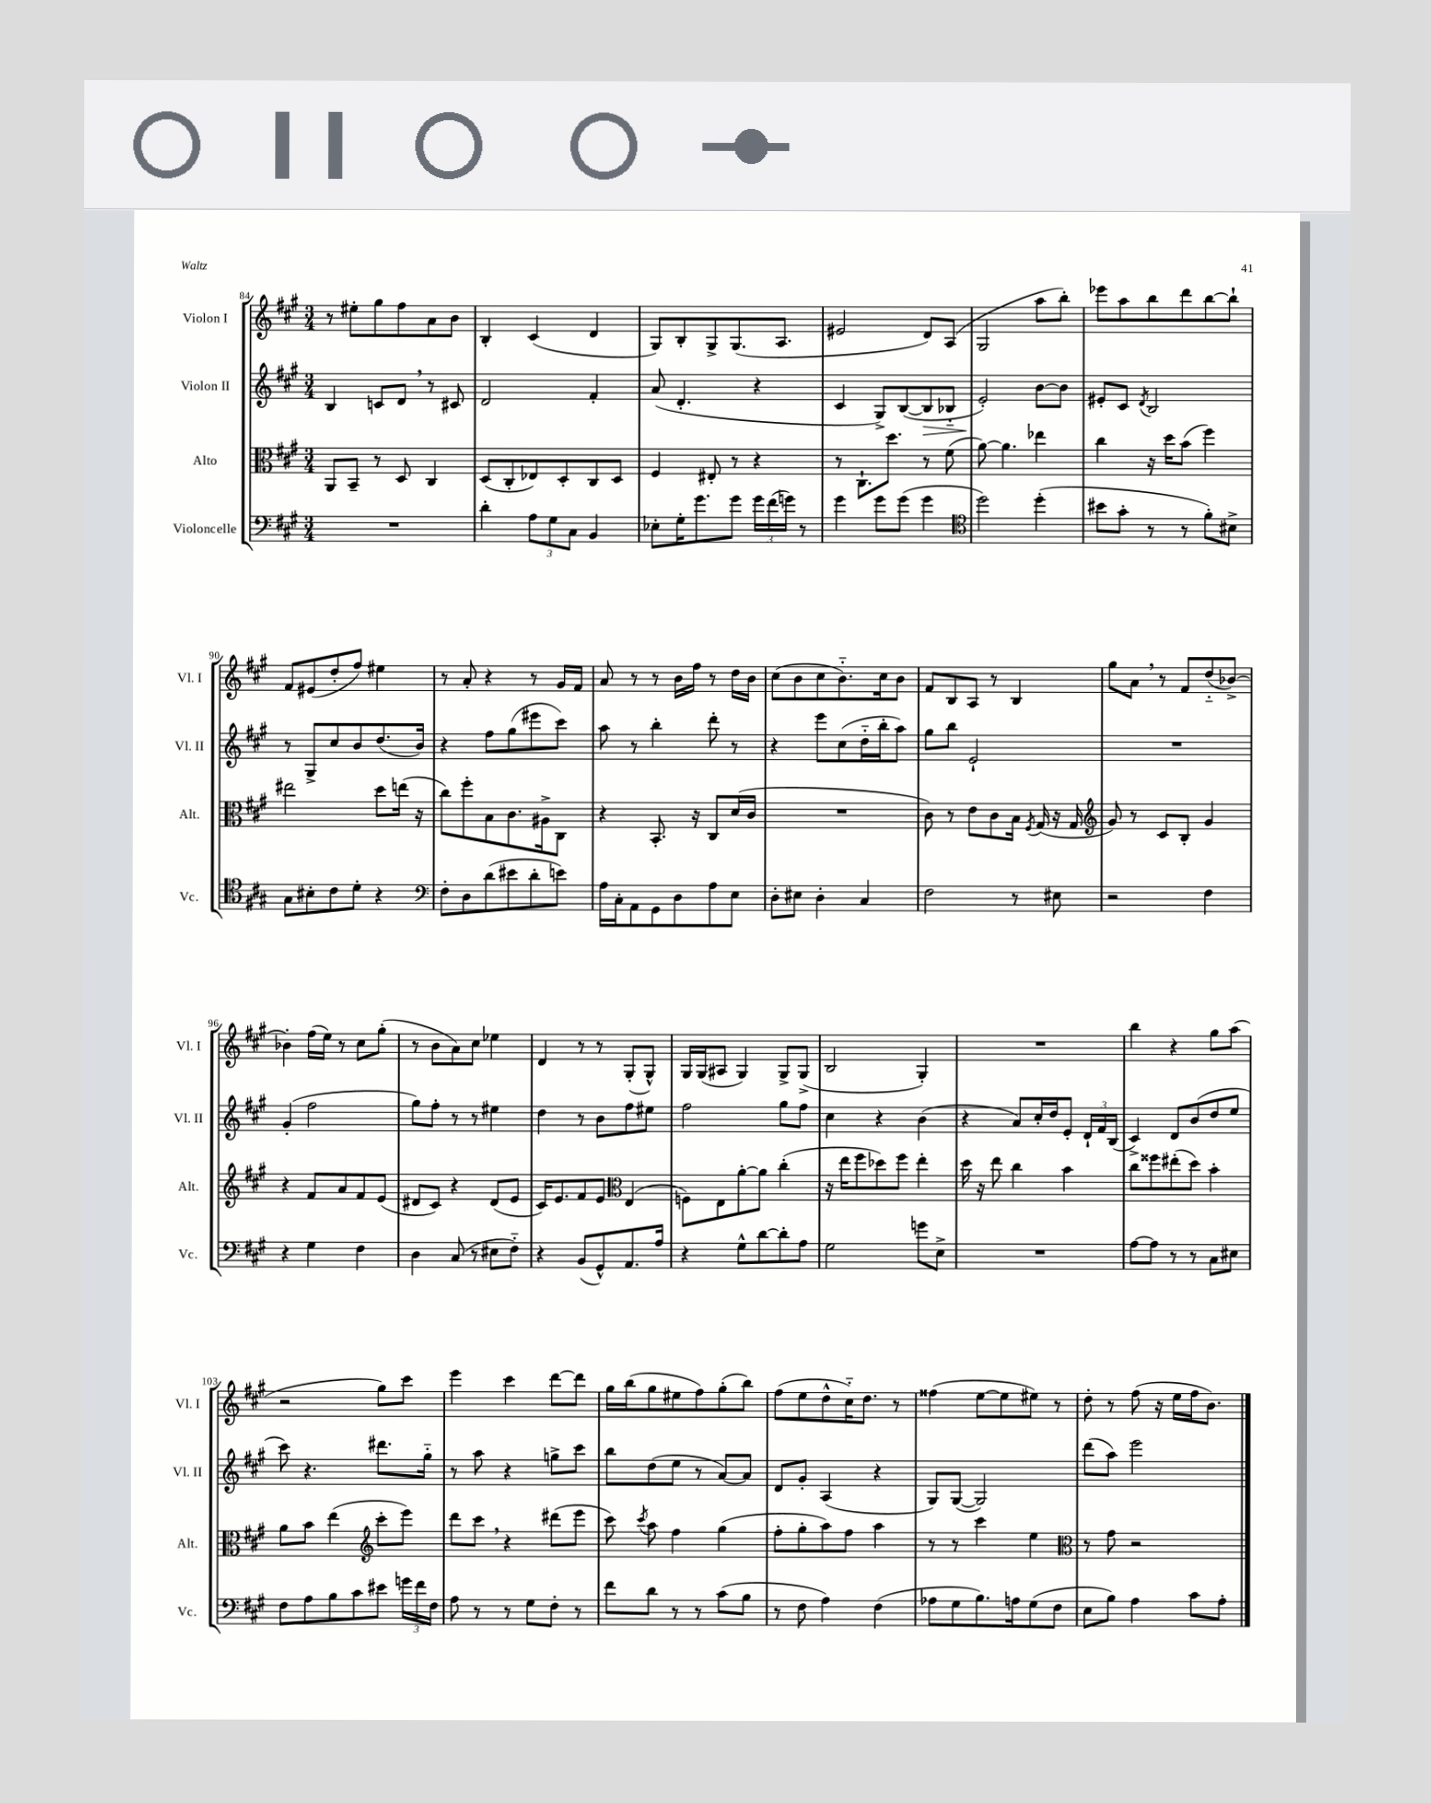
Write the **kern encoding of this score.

**kern	**kern	**kern	**kern
*staff4	*staff3	*staff2	*staff1
*clefF4	*clefC3	*clefG2	*clefG2
*k[f#c#g#]	*k[f#c#g#]	*k[f#c#g#]	*k[f#c#g#]
*M3/4	*M3/4	*M3/4	*M3/4
2.r	8AA	4B	8r
.	8BB~	.	8ee#'
.	8r	8c	8gg#
.	8D	8d	8ff#
.	4C#	8r	8a
.	.	8c#	8b
=	=	=	=
4d'	(8D	2d	4B'
.	8C#'	.	.
12A	8E-)	.	(4c#
12G#	.	.	.
.	8D'	.	.
12C#	.	.	.
4BB	8C#	4f#'	4d
.	8D	.	.
=	=	=	=
8E-'	4F#	(8a	8G#)
16G#'	.	4.d'	8B'
8.g#	.	.	.
.	8E#'	.	8G#^
8g#	8r	.	(8.G#
24g#	4r	4r	.
(24f#	.	.	.
.	.	.	8.A
24g)	.	.	.
8r	.	.	.
=	=	=	=
4g#	8r	4c#	2e#
.	8.C#`	.	.
8g#	.	8G#^)	.
.	8.dd	.	.
(8g#	.	([8B	.
4g#	8r	8B]	8d)
.	(8f#	8B-'~	(8A
=	=	=	=
*clefC4	*	*	*
2dd)	[8a)	2e')	2G#
.	4.a]	.	.
(4dd'	4ee-	[8b	8aa
.	.	8b]	8bb')
=	=	=	=
8b#	4cc#	8e#'	8eee-
8g#'	.	8c#	8aa
.	.	8qd	.
8r	16r	2B	8bb
.	16dd	.	.
8r	(8b	.	8ddd
8f#')	4ff#)	.	[8bb
8B#^	.	.	8bb`]
=	=	=	=
8G#	2ee#	8r	8f#
8B#'	.	8G#^	(8e#
8c#	.	8cc#	8dd'
8d'	.	8b	8ff#)
4r	8dd	(8.dd	4ee#
.	(16ee	.	.
.	16r	16b)	.
=	=	=	=
*clefF4	*	*	*
8F#'	8cc#)	4r	8r
8D	8ff#'	.	8a'
(8d	8B	8ff#	4r
8e#	8.c#	(8gg#	.
8d'	.	8eee#	8r
.	16A#^	.	.
8e)	8C#	8ccc#)	16g#
.	.	.	16f#
=	=	=	=
16A	4r	8aa	8a
16C#'	.	.	.
8AA	.	8r	8r
8GG#	8.BB'	4bb'	8r
8D	.	.	16b
.	16r	.	16ff#
8A	8C#	8ddd'	8r
8E	(16d	8r	16dd
.	16c#	.	16b
=	=	=	=
8D'	2.r	4r	(8cc#
8E#	.	.	8b
4D'	.	8eee	8cc#
.	.	(8cc#	8.b'~)
4C#	.	16dd'~	.
.	.	16bb'	16cc#
.	.	8aa)	8b
=	=	=	=
2F#	8c#)	8gg#	8f#
.	8r	8bb	8B
.	8e	2e`	8A
.	8c#	.	8r
8r	16B	.	4B
.	8qF#	.	.
.	(16G#	.	.
8E#	16r	.	.
.	16G#	.	.
=	=	=	=
*	*clefG2	*	*
2r	8g#)	2.r	8gg#
.	8r	.	8a
.	8c#	.	8r
.	8B'	.	8f#
4F#	4g#	.	(8dd'~
.	.	.	[8b-^)
=	=	=	=
4r	4r	(4g#'	4b-']
4G#	8f#	2ff#	(16ff#
.	.	.	16ee)
.	8a	.	8r
4F#	8f#	.	8cc#
.	(8e	.	(8gg#'
=	=	=	=
4D	8d#	8gg#)	8r
.	8c#)	8ff#'	8b
(8C#	4r	8r	8a)
8r	.	8r	8cc#
8E#	(8d#	4ee#	4ee-
8F#'~)	8e	.	.
=	=	=	=
4r	16c#)	4dd	4d
.	8.e	.	.
(8BB	8f#	8r	8r
8GG#^^)	8e	8b	8r
*	*clefC3	*	*
8.AA	(4E	8ff#	(8G#'
.	.	8ee#	8G#^^)
16A	.	.	.
=	=	=	=
4r	8F)	2ff#	16G#
.	.	.	(16G#
.	8E	.	8A#
8G#^^	[8a'	.	4G#)
[8d	8a]	.	.
8d']	(4cc#'	8gg#	8G#^
8A	.	8ff#	(8G#^
=	=	=	=
2G#	16r	4cc#	2B
.	16ee	.	.
.	8ff#	.	.
.	8dd-)	4r	.
.	8ff#	.	.
8g	4ee'	(4b	4G#')
8E^	.	.	.
=	=	=	=
2.r	16dd	4r	2.r
.	16r	.	.
.	8ee	.	.
.	4cc#	8a)	.
.	.	16cc#'	.
.	.	16dd	.
.	4b	8e'	.
.	.	24d`	.
.	.	24f#	.
.	.	(24B	.
=	=	=	=
[8A	8cc#	4c#^)	4bb
8A]	8ff##	.	.
8r	(8ee#'	8d	4r
8r	8dd)	(8b	.
8C#	4b'	8dd	8gg#
8E#	.	8ee	(8aa
=	=	=	=
8F#	8a	8ccc#)	2r
8A	8b	4.r	.
8B	(4ee	.	.
8c#	.	.	.
*	*clefG2	*	*
8e#	8ccc#'	8.ddd#	8gg#)
24g	8eee)	.	8ccc#
24f#	.	.	.
.	.	16gg#'~	.
24F#	.	.	.
=	=	=	=
8A	8ddd	8r	4eee
8r	8ccc#	8aa	.
8r	4r	4r	4ccc#
8G#	.	.	.
8F#'	(8ddd#	8gg^	[8ddd
8r	8eee	8ccc#	8ddd]
=	=	=	=
8f#	8ccc#)	8bb	16gg#
.	.	.	(16bb
.	8qccc#	.	.
8d	8aa	(8dd	8gg#
8r	4ff#	8ee	8ee#
8r	.	8r	8ff#)
(8c#	(4gg#	[8a)	(8gg#'
8B	.	8a]	8bb)
=	=	=	=
8r	8ff#'	8d	(8ff#
8F#	8gg#'	8g#'	8ee
4A)	8aa)	(4A	8dd^^
.	8ff#	.	16cc#'~)
.	.	.	8.dd
(4F#	4aa	4r	.
.	.	.	8r
=	=	=	=
8A-	8r	8G#)	(4ff##
8G#	8r	([8G#	.
8.B)	4ccc#	2G#])	[8ee
.	.	.	8ee]
16A	.	.	.
(8G#	4ee	.	8ee#)
8F#	.	.	8r
=	=	=	=
*	*clefC3	*	*
8E	8r	(8ddd	8dd'
8B)	8g#	8aa)	8r
4A	2r	2eee	(8ff#
.	.	.	16r
.	.	.	16ee
8c#	.	.	16ff#
.	.	.	8.b)
8A'	.	.	.
==	==	==	==
*-	*-	*-	*-
